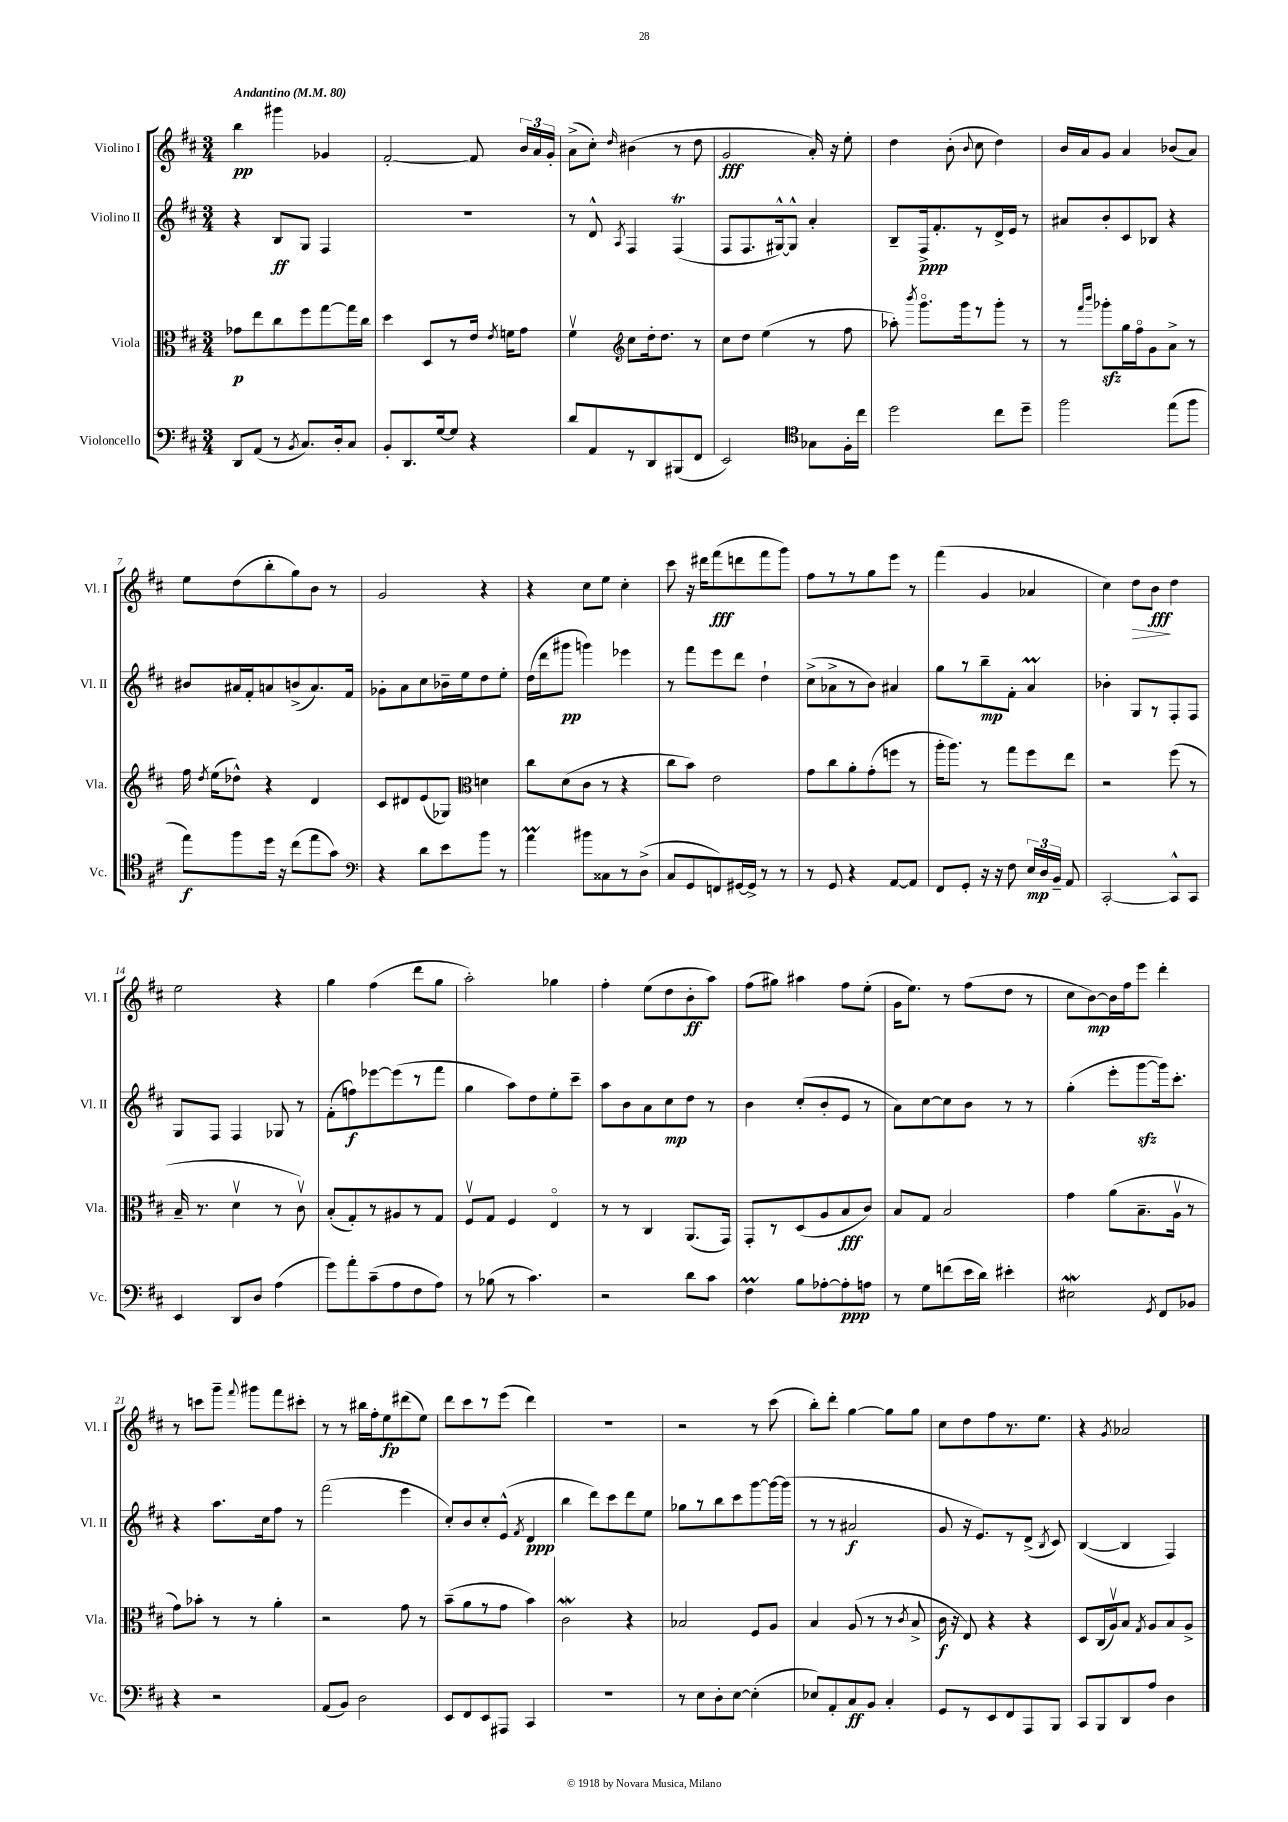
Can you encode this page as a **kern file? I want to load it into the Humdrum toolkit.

**kern	**dynam	**kern	**dynam	**kern	**dynam	**kern	**dynam
*part4	*part4	*part3	*part3	*part2	*part2	*part1	*part1
*staff4	*staff4	*staff3	*staff3	*staff2	*staff2	*staff1	*staff1
*I"Violoncello	*	*I"Viola	*	*I"Violino II	*	*I"Violino I	*
*I'Vc.	*	*I'Vla.	*	*I'Vl. II	*	*I'Vl. I	*
*clefF4	*	*clefC3	*	*clefG2	*	*clefG2	*
*k[f#c#]	*	*k[f#c#]	*	*k[f#c#]	*	*k[f#c#]	*
*M3/4	*	*M3/4	*	*M3/4	*	*M3/4	*
*MM80	*	*MM80	*	*MM80	*	*MM80	*
=1	=1	=1	=1	=1	=1	=1	=1
!	!	!	!	!	!	!LO:TX:a:B:t=Andantino	!
8DD/L	.	8g-X\L	p	4r	.	4bb\	pp
(8AA/J	.	8ee\	.	.	.	.	.
8r	.	8cc#\	.	8B/L	ff	4ggg#X\	.
8qBB/	.	.	.	.	.	.	.
8.C#/L)	.	8ff#\	.	8G/J	.	.	.
.	.	[8gg\	.	4F#/	.	4g-X/	.
16D'/k	.	.	.	.	.	.	.
8C#/J	.	16gg\L]	.	.	.	.	.
.	.	16cc#\JJ	.	.	.	.	.
=2	=2	=2	=2	=2	=2	=2	=2
8BB'/L	.	4dd\	.	2.r	.	[2f#'/	.
8.DD/	.	.	.	.	.	.	.
.	.	8D/L	.	.	.	.	.
[16G/k	.	.	.	.	.	.	.
8G/J]	.	8r	.	.	.	.	.
4r	.	16e/Jk	.	.	.	8f#/]	.
.	.	8qe/	.	.	.	.	.
.	.	16fn\KL	.	.	.	.	.
.	.	8g\J	.	.	.	24b/LL	.
.	.	.	.	.	.	24a/	.
.	.	.	.	.	.	24g'/JJ	.
=3	=3	=3	=3	=3	=3	=3	=3
8d/L	.	4f#v\	.	8r	.	(8a^\L	.
8AA/	.	.	.	8d^^/	.	8cc#'\J)	.
*	*	*clefG2	*	*	*	*	*
.	.	.	.	8qA/	.	16qqdd/	.
8r	.	8cc#\L	.	4F#/	.	(4b#X\	.
8DD/	.	16dd'\k	.	.	.	.	.
.	.	8.dd\J	.	.	.	.	.
(8BBB#X/	.	.	.	(4F#t/	.	8r	.
8FF#/J	.	8r	.	.	.	8dd\	.
=4	=4	=4	=4	=4	=4	=4	=4
2EE/)	.	8cc#\L	.	8F#/L	.	2g/	fff
.	.	8dd\J	.	8.F#/	.	.	.
.	.	(4ee\	.	.	.	.	.
.	.	.	.	[16G#X^^/k)	.	.	.
.	.	.	.	8G#^^/J]	.	.	.
*clefC4	*	*	*	*	*	*	*
8G-X\L	.	8r	.	4a'/	.	16a'/)	.
.	.	.	.	.	.	16r	.
16F#'\L	.	8ff#\	.	.	.	8ee'\	.
16cc#\JJ	.	.	.	.	.	.	.
=5	=5	=5	=5	=5	=5	=5	=5
2dd\	.	8aa-X'\)	.	8B~/L	.	4dd\	.
.	.	8qbbb/	.	.	.	.	.
.	.	8.ggg\L	.	16F#^/k	ppp	.	.
.	.	.	.	8.f#'/	.	.	.
.	.	.	.	.	.	(8b'\	.
.	.	16ggg\k	.	.	.	.	.
.	.	.	.	.	.	8qqb/	.
.	.	8r	.	8r	.	8cc#\	.
8cc#\L	.	8ggg'\J	.	16d^/L	.	4dd\)	.
.	.	.	.	16e/JJ	.	.	.
8dd~\J	.	8r	.	8r	.	.	.
=6	=6	=6	=6	=6	=6	=6	=6
2ff#\	.	8r	.	8a#X/L	.	16b/LL	.
.	.	.	.	.	.	16a/J	.
.	.	16qqfff#/LL	.	.	.	.	.
.	.	16qqbbb/JJ	.	.	.	.	.
.	.	8ggg-Xzz'\L	.	8b'/	.	8g/J	.
.	.	16gg\L	.	8c#/	.	4a/	.
.	.	16ff#\J	.	.	.	.	.
.	.	8g\	.	8B-X/J	.	.	.
(8ee\L	.	8a^\J	.	4r	.	(8b-X/L	.
8ff#\J	.	8r	.	.	.	8a/J)	.
!!LO:LB:g=z
=7	=7	=7	=7	=7	=7	=7	=7
8ee\L)	f	16ff#\	.	8b#X/L	.	8ee\L	.
.	.	8qdd/	.	.	.	.	.
.	.	(16ee\KL	.	.	.	.	.
8ff#\	.	8dd-X^^\J)	.	16a#X/L	.	(8dd\	.
.	.	.	.	16f#'/J	.	.	.
16dd\Jk	.	4r	.	8an/	.	8bb'\	.
16r	.	.	.	.	.	.	.
(8cc#\L	.	.	.	(8bn^/	.	8gg\)	.
8ee\	.	4d/	.	8.a/)	.	8b\J	.
8g\J)	.	.	.	.	.	8r	.
.	.	.	.	16f#/Jk	.	.	.
=8	=8	=8	=8	=8	=8	=8	=8
*clefF4	*	*	*	*	*	*	*
4r	.	8c#/L	.	8g-X'\L	.	2g/	.
.	.	8d#X/	.	8a\	.	.	.
8d\L	.	(8e/	.	8cc#\	.	.	.
8e\	.	8G-X/J)	.	16b-X~\L	.	.	.
.	.	.	.	16ee\J	.	.	.
*	*	*clefC3	*	*	*	*	*
8b\J	.	4dn\	.	8dd\	.	4r	.
8r	.	.	.	8ee'\J	.	.	.
=9	=9	=9	=9	=9	=9	=9	=9
4aM\	.	8cc#\L	.	(16dd\LL	.	4r	.
.	.	.	.	16ddd\J	.	.	.
.	.	(8d\	.	8ggg#X\J	pp	.	.
8b#X\L	.	8c#\J	.	4gggn\)	.	8cc#\L	.
8C##X\	.	8r	.	.	.	8ee\J	.
8r	.	4r	.	4eee-X\	.	4cc#'\	.
(8D^\J	.	.	.	.	.	.	.
=10	=10	=10	=10	=10	=10	=10	=10
8C#/L	.	8cc#\L	.	8r	.	8ccc#\	.
8GG/	.	8b\J)	.	8fff#\L	.	16r	.
.	.	.	.	.	.	16ddd#X\KL	.
8FFn/)	.	2e\	.	8eee\	.	(8fff#\	fff
[16GG#X/L	.	.	.	8ddd\J	.	8dddn\	.
16GG#^/JJ]	.	.	.	.	.	.	.
8r	.	.	.	4dd`\	.	8fff#\	.
8r	.	.	.	.	.	8ggg\J)	.
=11	=11	=11	=11	=11	=11	=11	=11
8r	.	8g\L	.	(8cc#^\L	.	8ff#\L	.
8GG/	.	8cc#\	.	8a-X^\	.	8r	.
4r	.	8a'\	.	8r	.	8r	.
.	.	(8g'\	.	8b\J)	.	8gg\	.
[8AA/L	.	8ffn\J	.	4a#X/	.	8eee\J	.
8AA/J]	.	8r	.	.	.	8r	.
=12	=12	=12	=12	=12	=12	=12	=12
8FF#/L	.	16aa'\KL	.	8gg\L	.	(4fff#\	.
.	.	8.aa\J)	.	.	.	.	.
8GG'/J	.	.	.	8r	.	.	.
16r	.	8r	.	8bb~\	mp	4g/	.
16r	.	.	.	.	.	.	.
8F#\	.	8gg\L	.	8f#'\J	.	.	.
24E/LL	mp	8ff#\	.	4aM/	.	4a-X/	.
24D/	.	.	.	.	.	.	.
24BB~/JJ	.	.	.	.	.	.	.
8AA/	.	8ee\J	.	.	.	.	.
=13	=13	=13	=13	=13	=13	=13	=13
[2CC#'/	.	2r	.	4b-X'\	.	4cc#\)	.
!	!	!	!	!	!	!	!LO:HP:b
.	.	.	.	8G/L	.	8dd\L	>
.	.	.	.	8r	.	8b\J	fff
8CC#^^/L]	.	(8ff#\	.	8F#'/	.	4dd\	]
8CC#/J	.	8r	.	8F#/J	.	.	.
!!LO:LB:g=z
=14	=14	=14	=14	=14	=14	=14	=14
4EE/	.	16B~/	.	8G/L	.	2ee\	.
.	.	8.r	.	.	.	.	.
.	.	.	.	8F#/J	.	.	.
8DD/L	.	4dv\	.	4F#/	.	.	.
8D/J	.	.	.	.	.	.	.
(4A\	.	8r	.	8G-X/	.	4r	.
.	.	8c#v\)	.	8r	.	.	.
=15	=15	=15	=15	=15	=15	=15	=15
8g\L)	.	(8B'/L	.	(8f#'\L	.	4gg\	.
8a'\	.	8G'/)	.	8ffn\)	f	.	.
(8c#~\	.	8r	.	[8eee-X\	.	(4ff#\	.
8A\	.	8A#X/	.	(8eee-\]	.	.	.
8F#\	.	8r	.	8r	.	8ddd\L	.
8A\J)	.	8G/J	.	8fff#\J	.	8gg\J	.
=16	=16	=16	=16	=16	=16	=16	=16
8r	.	8F#v/L	.	4gg\	.	2aa'\)	.
(8B-X\	.	8G/J	.	.	.	.	.
8r	.	4F#/	.	8aa\L)	.	.	.
4.c#\)	.	.	.	8dd\	.	.	.
.	.	4E/	.	8ee'\	.	4gg-X\	.
.	.	.	.	8ccc#~\J	.	.	.
=17	=17	=17	=17	=17	=17	=17	=17
2r	.	8r	.	8aa\L	.	4ff#'\	.
.	.	8r	.	8b\	.	.	.
.	.	4C#/	.	8a\	.	(8ee\L	.
.	.	.	.	8cc#\	mp	8dd\	.
8d\L	.	(8.AA/L	.	8dd\J	.	8b'\	ff
8c#\J	.	.	.	8r	.	8aa\J)	.
.	.	16GG/Jk)	.	.	.	.	.
=18	=18	=18	=18	=18	=18	=18	=18
4F#m\	.	8GG'/L	.	4b\	.	(8ff#\L	.
.	.	8r	.	.	.	8gg#X\J)	.
8B\L	.	(8D/	.	(8cc#'/L	.	4aa#X\	.
[8A-X'\	.	8A/	.	8b'/	.	.	.
8A-'\]	ppp	8B/	fff	8e/J	.	8ff#\L	.
8An\J	.	8c#/J)	.	8r	.	(8ee'\J	.
=19	=19	=19	=19	=19	=19	=19	=19
8r	.	8B/L	.	8a\L)	.	16g\KL	.
.	.	.	.	.	.	8.ee\J)	.
8G\L	.	8G/J	.	[8cc#\	.	.	.
(8fn\	.	2B/	.	8cc#\]	.	8r	.
16e\L	.	.	.	8b\J	.	(8ff#\L	.
16d\JJ)	.	.	.	.	.	.	.
4e#X'\	.	.	.	8r	.	8dd\J	.
.	.	.	.	8r	.	8r	.
=20	=20	=20	=20	=20	=20	=20	=20
2E#XW\	.	4g\	.	(4gg'\	.	8cc#\L	.
.	.	.	.	.	.	[8b\)	mp
.	.	(8a\L	.	8eee'\L	.	16b\L]	.
.	.	.	.	.	.	16ff#\J	.
.	.	8.B~\	.	[8gggzz\	.	8eee\J	.
8qGG/	.	.	.	.	.	.	.
8FF#/L	.	.	.	16ggg\k])	.	4ddd'\	.
.	.	16Av\Jk	.	8.ccc#'\J	.	.	.
8BB-X/J	.	8r	.	.	.	.	.
!!LO:LB:g=z
=21	=21	=21	=21	=21	=21	=21	=21
4r	.	8g\L)	.	4r	.	8r	.
.	.	8b-X'\J	.	.	.	8cccn\L	.
2r	.	8r	.	8.aa\L	.	8ggg~\J	.
.	.	.	.	.	.	8qqfff#/	.
.	.	8r	.	.	.	8ggg#X\L	.
.	.	.	.	16cc#\k	.	.	.
.	.	4a'\	.	8ff#\J	.	8fff#\	.
.	.	.	.	8r	.	8ccc#X'\J	.
=22	=22	=22	=22	=22	=22	=22	=22
(8AA/L	.	2r	.	(2fff#\	.	8r	.
8BB/J)	.	.	.	.	.	8r	.
2D\	.	.	.	.	.	16bb#X\LL	.
.	.	.	.	.	.	16ff#'\J	.
.	.	.	.	.	.	8ee\	fp
.	.	8g\	.	4eee\	.	(8ddd#X\	.
.	.	8r	.	.	.	8ee\J)	.
=23	=23	=23	=23	=23	=23	=23	=23
8EE/L	.	(8b~\L	.	8cc#'/L)	.	8ddd\L	.
8FF#/	.	8a\	.	8b/	.	8ccc#\	.
8EE/	.	8r	.	8cc#'/	.	8r	.
8AAA#X/J	.	8g\J	.	(8e^^/J	.	(8eee\J	.
.	.	.	.	8qf#/	.	.	.
4CC#/	.	4b\)	.	4d/	ppp	4ddd\)	.
=24	=24	=24	=24	=24	=24	=24	=24
2.r	.	2c#W\	.	4bb\	.	2.r	.
.	.	.	.	8ddd\L)	.	.	.
.	.	.	.	8ccc#\	.	.	.
.	.	4r	.	8ddd\	.	.	.
.	.	.	.	8ee\J	.	.	.
=25	=25	=25	=25	=25	=25	=25	=25
8r	.	2B-X/	.	8gg-X\L	.	2r	.
8E\L	.	.	.	8r	.	.	.
8D'\	.	.	.	8bb\	.	.	.
[8E\J	.	.	.	8ccc#\	.	.	.
(4E'\]	.	8F#/L	.	[8ggg\	.	8r	.
.	.	8A/J	.	16ggg\L_	.	(8ccc#\	.
.	.	.	.	(16ggg\JJ]	.	.	.
=26	=26	=26	=26	=26	=26	=26	=26
8E-X/L)	.	4B/	.	8r	.	8bb'\L)	.
8AA'/	.	.	.	8r	.	8ddd'\J	.
8C#/	ff	(8A/	.	2a#X/	f	[4gg\	.
8BB/J	.	8r	.	.	.	.	.
4C#'/	.	8r	.	.	.	8gg\L]	.
.	.	8qc#/	.	.	.	.	.
.	.	8B^/	.	.	.	8gg\J	.
=27	=27	=27	=27	=27	=27	=27	=27
8GG/L	.	16c#\	f	8g/	.	8cc#\L	.
.	.	16r	.	.	.	.	.
8r	.	8E/)	.	16r	.	8dd\	.
.	.	.	.	8.e/L)	.	.	.
8EE/	.	4r	.	.	.	8ff#\	.
8FF#/	.	.	.	8r	.	8.r	.
8AAA/	.	4r	.	(8d^/J	.	.	.
.	.	.	.	.	.	8.ee\J	.
.	.	.	.	8qB/	.	.	.
8BBB/J	.	.	.	8c#/)	.	.	.
=28	=28	=28	=28	=28	=28	=28	=28
8CC#/L	.	8D/L	.	([4B/	.	4r	.
8BBB/	.	(16C#/L	.	.	.	.	.
.	.	16Av/J)	.	.	.	.	.
.	.	.	.	.	.	8qg/	.
8DD/	.	8B/J	.	4B/]	.	2a-X/	.
.	.	8qG/	.	.	.	.	.
8A/J	.	8A/L	.	.	.	.	.
4D\	.	8B/	.	4F#/)	.	.	.
.	.	8A^/J	.	.	.	.	.
==	==	==	==	==	==	==	==
*-	*-	*-	*-	*-	*-	*-	*-
